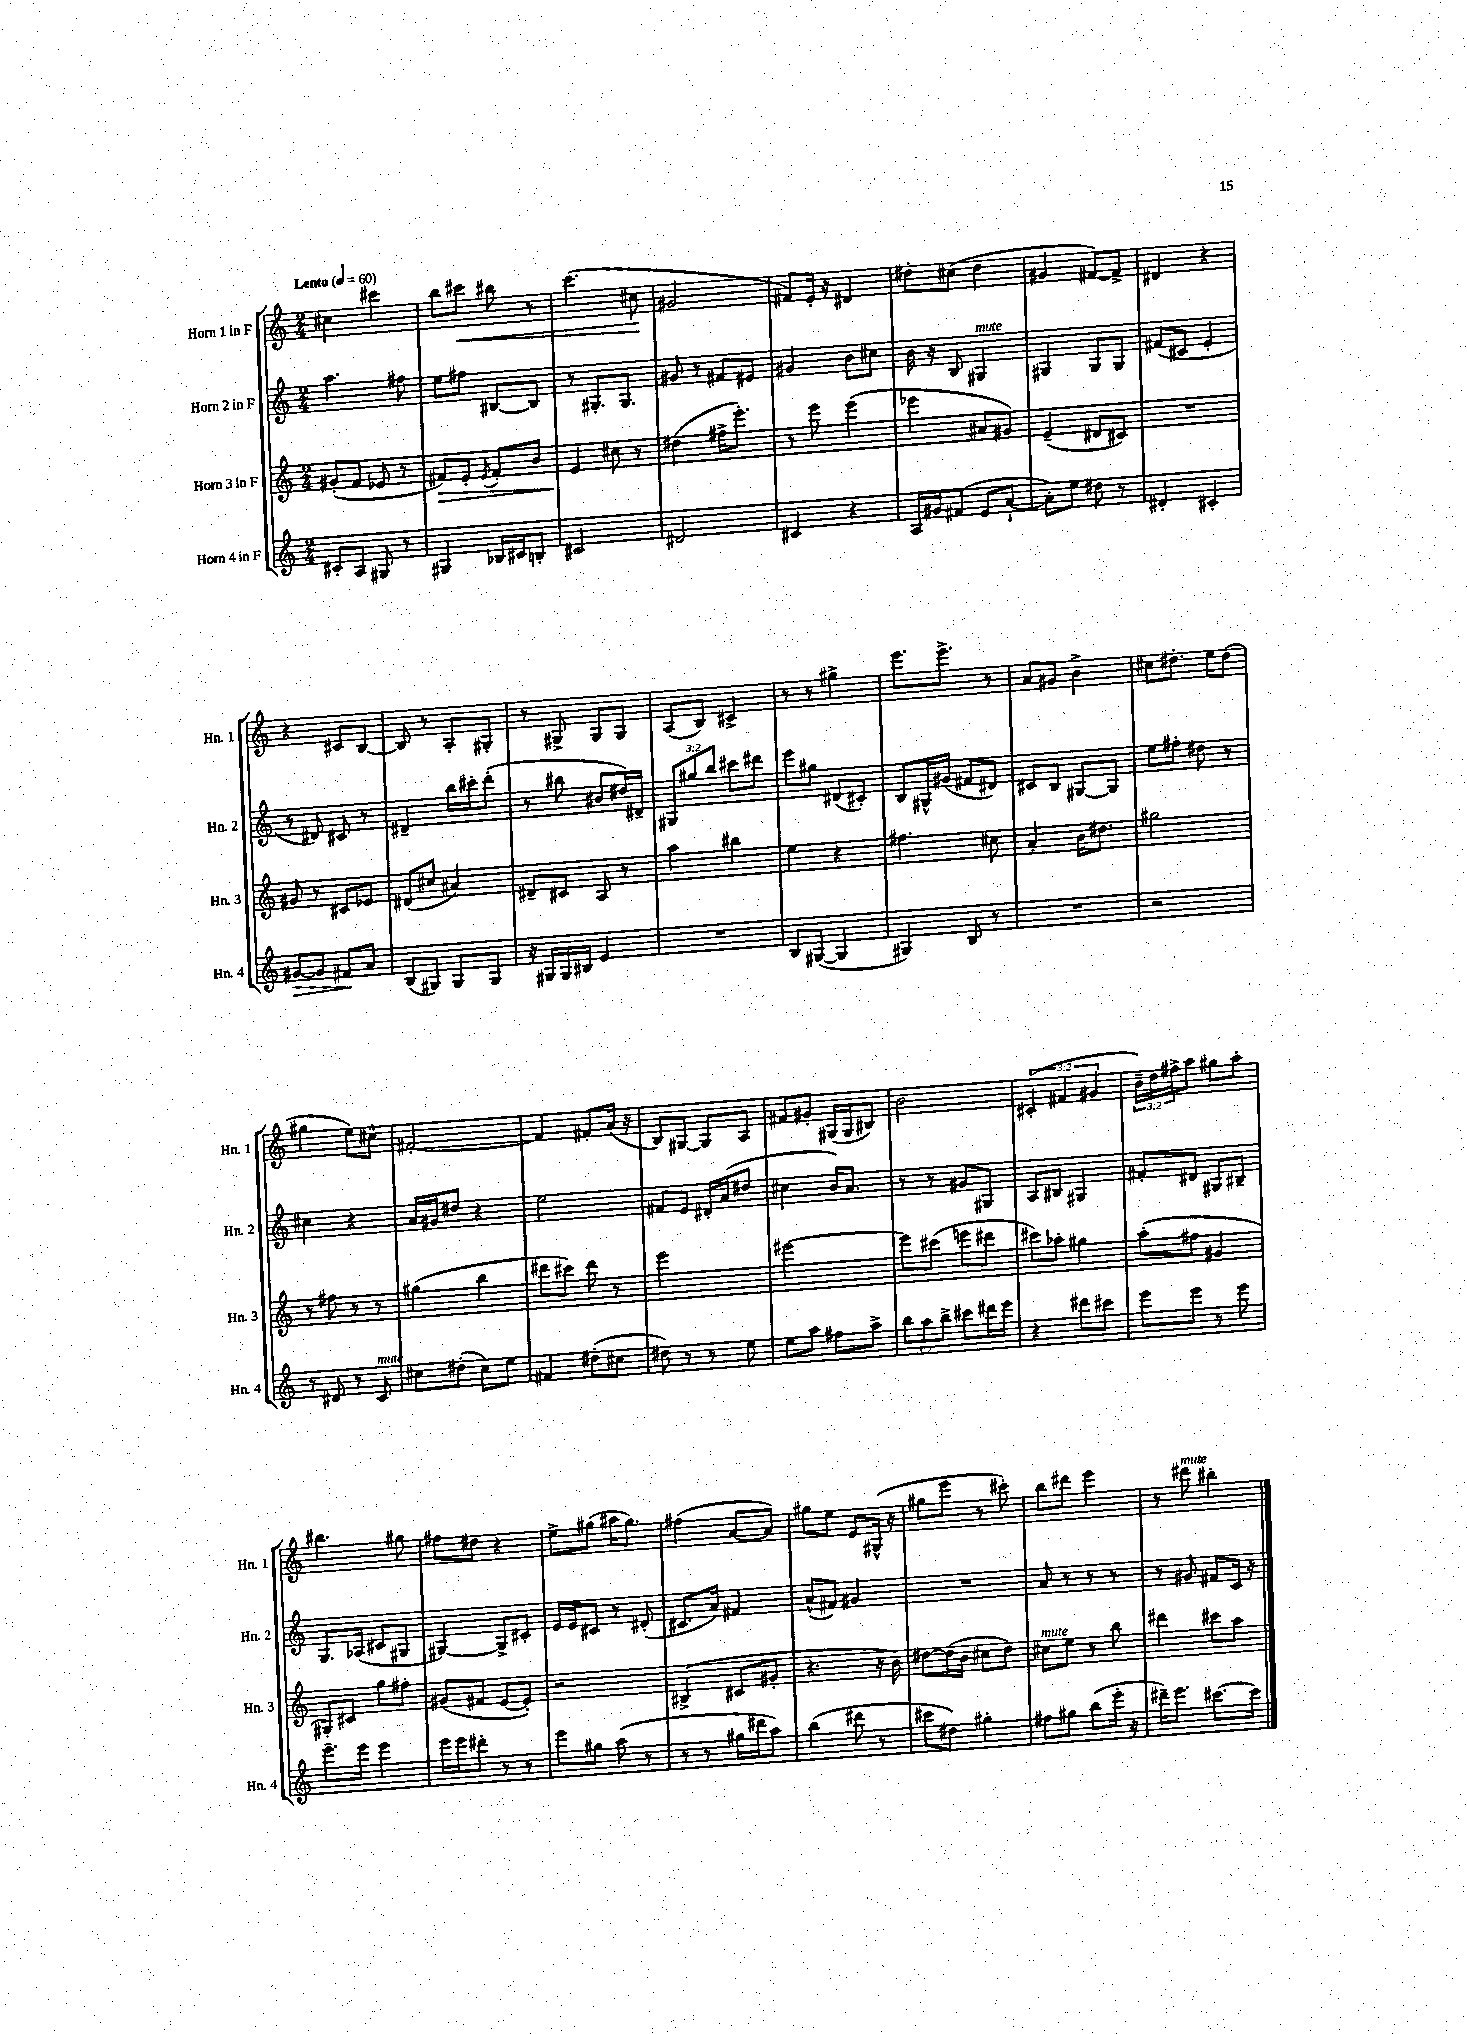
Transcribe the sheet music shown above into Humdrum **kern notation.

**kern	**dynam	**kern	**dynam	**kern	**kern	**dynam
*part4	*part4	*part3	*part3	*part2	*part1	*part1
*staff4	*staff4	*staff3	*staff3	*staff2	*staff1	*staff1
*I"Horn 4 in F	*	*I"Horn 3 in F	*	*I"Horn 2 in F	*I"Horn 1 in F	*
*I'Hn. 4	*	*I'Hn. 3	*	*I'Hn. 2	*I'Hn. 1	*
*clefG2	*	*clefG2	*	*clefG2	*clefG2	*
*k[]	*	*k[]	*	*k[]	*k[]	*
*M2/4	*	*M2/4	*	*M2/4	*M2/4	*
*MM60	*	*MM60	*	*MM60	*MM60	*
=1	=1	=1	=1	=1	=1	=1
!	!	!	!	!	!LO:TX:a:B:t=Lento	!
8c#X'/L	.	(8g#X'/L	.	4.aa\	4cc#X\	.
8A/J	.	8f/J	.	.	.	.
8G#X/	.	8e-X/	.	.	4ccc#X\	.
8r	.	8r	.	8ff#X\	.	.
=2	=2	=2	=2	=2	=2	=2
!	!	!	!LO:HP:b	!	!	!
4G#X/	.	8f#X/L)	>	8ee\L	8bb\L	.
!	!	!	!	!	!	!LO:HP:b
.	.	8e'/J	.	8ff#X\J	8ccc#X\J	<
.	.	8qe/	.	.	.	.
16B-X/LL	.	8f#'/L	.	[8B#X/L	8bb#X\	.
16c#X/J	.	.	.	.	.	.
8Bn'/J	.	8b/J	.	8B#/J]	8r	.
=3	=3	=3	=3	=3	=3	=3
2c#X/	.	4e/	.	8r	(4.ccc\	.
.	.	.	.	8.G#X'/L	.	.
.	.	8cc#X\	]	.	.	.
.	.	.	.	8.G#/J	.	.
.	.	8r	.	.	8cc#X\	.
.	.	.	.	.	.	[
=4	=4	=4	=4	=4	=4	=4
2d#X/	.	(4dd#X\	.	8g#X/	2g#X/	.
.	.	.	.	8r	.	.
.	.	16ff#X^\KL	.	8f#X/L	.	.
.	.	8.eee'\J)	.	.	.	.
.	.	.	.	8e#X/J	.	.
=5	=5	=5	=5	=5	=5	=5
4c#X/	.	8r	.	4g#X/	8f#X/L)	.
.	.	8eee\	.	.	16e'/Jk	.
.	.	.	.	.	16r	.
4r	.	(4eee\	.	8b\L	4d#X/	.
.	.	.	.	8cc#X\J	.	.
=6	=6	=6	=6	=6	=6	=6
16A/LL	.	4eee-X\	.	16b\	8dd#X'\L	.
16g#X/J	.	.	.	16r	.	.
(8f#X/J	.	.	.	8B/	(8cc#X\J	.
!	!	!	!	!LO:TX:a:i:t=mute	!	!
8e/L	.	8a#X/L	.	4G#X/	4dd#\	.
[8a`/J	.	8g#X/J)	.	.	.	.
=7	=7	=7	=7	=7	=7	=7
8a'\L])	.	(4e~/	.	4G#X/	4g#X/	.
8ee\J	.	.	.	.	.	.
8dd#X\	.	8d#X/L	.	8G#/L	[8f#X/L)	.
8r	.	8c#X/J)	.	8G#/J	8f#^/J]	.
=8	=8	=8	=8	=8	=8	=8
4d#X'/	.	2r	.	(8f#X/L	4d#X/	.
.	.	.	.	8c#X/J	.	.
4c#X'/	.	.	.	4e'/	4r	.
!!LO:LB:g=z
=9	=9	=9	=9	=9	=9	=9
!	!LO:HP:b	!	!	!	!	!
[8g#X/L	>	8g#X/	.	8r	4r	.
8g#/J]	.	8r	.	8d#X/)	.	.
8f#X/L	.	8c#X/L	.	8c#X/	8c#X/L	.
8a/J	]	8e-X/J	.	8r	[8B/J	.
=10	=10	=10	=10	=10	=10	=10
(8B/L	.	(8d#X/L	.	4d#X~/	8B/]	.
8G#X/J)	.	8cc#X/J	.	.	8r	.
8G#/L	.	4a#X/)	.	16bb\LL	8A'/L	.
.	.	.	.	16ccc#X'\J	.	.
8G#/J	.	.	.	(8ddd'\J	8G#X'/J	.
=11	=11	=11	=11	=11	=11	=11
16r	.	8d#X~/L	.	8r	8r	.
16G#X/LL	.	.	.	.	.	.
16G#/	.	8c#X/J	.	8bb#X\	8G#X^/	.
16B#X/JJ	.	.	.	.	.	.
4e/	.	8A/	.	8b#X/L	8G#/L	.
.	.	8r	.	16dd#X/L)	8G#/J	.
.	.	.	.	16d#X~/JJ	.	.
=12	=12	=12	=12	=12	=12	=12
2r	.	4aa\	.	12G#X/L	(8A/L	.
.	.	.	.	12gg#X/	.	.
.	.	.	.	.	8B/J)	.
.	.	.	.	12bb/J	.	.
.	.	4bb#X\	.	8ccc#X\L	4c#X^/	.
.	.	.	.	8ddd#X\J	.	.
=13	=13	=13	=13	=13	=13	=13
8B/L	.	4ee\	.	8eee\L	8r	.
([8G#X/J	.	.	.	8gg#X\J	8r	.
4G#/]	.	4r	.	(8d#X/L	4gg#X^\	.
.	.	.	.	8c#X'/J)	.	.
=14	=14	=14	=14	=14	=14	=14
4G#X/)	.	4.ff#X\	.	8B/L	8.eee\L	.
.	.	.	.	16G#X^^/L	.	.
.	.	.	.	(16g#X/JJ	8.eee^\J	.
8B/	.	.	.	8f#X/L	.	.
8r	.	8cc#X\	.	8d#X/J)	8r	.
=15	=15	=15	=15	=15	=15	=15
2r	.	4a'/	.	8c#X/L	8a/L	.
.	.	.	.	8B/J	8g#X/J	.
.	.	16b\KL	.	[8G#X/L	4b^\	.
.	.	8.dd#X\J	.	.	.	.
.	.	.	.	8G#/J]	.	.
=16	=16	=16	=16	=16	=16	=16
2r	.	2gg#X\	.	8ee\L	8cc#X\L	.
.	.	.	.	8ff#X'\J	8.dd#X'\J	.
.	.	.	.	8dd#X\	.	.
.	.	.	.	.	16ee\KL	.
.	.	.	.	8r	(8dd#\J	.
!!LO:LB:g=z
=17	=17	=17	=17	=17	=17	=17
8r	.	8r	.	4cc#X\	4gg#X\	.
8d#X/	.	8ff#X\	.	.	.	.
8r	.	8r	.	4r	8ee\L)	.
!LO:TX:a:i:t=mute	!	!	!	!	!	!
8c/	.	8r	.	.	8cc#X^^\J	.
=18	=18	=18	=18	=18	=18	=18
8cc#X\L	.	(4gg#X\	.	16a/LL	[2f#X'/	.
.	.	.	.	16g#X/J	.	.
(8dd#X'\J	.	.	.	8dd#X/J	.	.
8cc#\L)	.	4bb\	.	4r	.	.
8ee\J	.	.	.	.	.	.
=19	=19	=19	=19	=19	=19	=19
4f#X/	.	8ddd#X\L	.	2ee\	4f#/]	.
.	.	8ccc#X\J)	.	.	.	.
(8dd#X'\L	.	8ddd#\	.	.	8f#X'/L	.
8cc#X\J	.	8r	.	.	(16a/Jk	.
.	.	.	.	.	16r	.
=20	=20	=20	=20	=20	=20	=20
8dd#X\)	.	2eee\	.	8f#X/L	8B/L)	.
8r	.	.	.	8e/J	[8G#X/J	.
8r	.	.	.	16d#X'/LL	8G#/L]	.
.	.	.	.	(16a/J	.	.
8ee\	.	.	.	8dd#X/J	8A/J	.
=21	=21	=21	=21	=21	=21	=21
8ee\L	.	[2eee#X\	.	4cc#X\	8f#X/L	.
8aa\J	.	.	.	.	8g#X'/J	.
8ff#X\L	.	.	.	16b/KL)	(16G#X/LL	.
.	.	.	.	8.a/J	16G#/J	.
8aa^\J	.	.	.	.	8B#X/J)	.
=22	=22	=22	=22	=22	=22	=22
12bb\L	.	8eee#\L]	.	8r	2b\	.
12aa\	.	.	.	.	.	.
.	.	(8ccc#X\J	.	8r	.	.
12bb^\J	.	.	.	.	.	.
8ccc#X\L	.	8eeen\L	.	8g#X/L	.	.
16ddd#X\L	.	8ddd#X\J	.	8G#X/J	.	.
16eee\JJ	.	.	.	.	.	.
=23	=23	=23	=23	=23	=23	=23
4r	.	8ccc#X\L)	.	8A/L	(6c#X'/	.
.	.	8aa-X'\J	.	8B#X/J	.	.
.	.	.	.	.	6f#X/	.
8ddd#X\L	.	4gg#X\	.	4G#X/	.	.
.	.	.	.	.	6g#X/	.
8ccc#X\J	.	.	.	.	.	.
=24	=24	=24	=24	=24	=24	=24
8eee\L	.	(8aa'\L	.	8f#X'/L	24b~\LL)	.
.	.	.	.	.	24dd\	.
.	.	.	.	.	24ff#X^\J	.
8eee\J	.	8ff#X\J	.	8d#X/J	8aa\J	.
8r	.	4g#X/	.	8G#X/L	8gg#X\L	.
8eee\	.	.	.	8B#X~/J	8aa'\J	.
!!LO:LB:g=z
=25	=25	=25	=25	=25	=25	=25
8.eee~\L	.	8G#X'/L)	.	8.G/L	4.bb#X\	.
.	.	8c#X/J	.	.	.	.
16eee\Jk	.	.	.	(16A-X/Jk	.	.
4eee\	.	8gg\L	.	8c#X/L	.	.
.	.	8ff#X'\J	.	8G#X/J	8gg#X\	.
=26	=26	=26	=26	=26	=26	=26
16eee\LL	.	(8g#X/L	.	[4G#X/)	8ff#X\L	.
16eee\J	.	.	.	.	.	.
8ddd#X'\J	.	8f#X/J	.	.	8dd#X\J	.
8r	.	[8e/L	.	8G#^/L]	4r	.
8r	.	8e'/J])	.	8c#X'/J	.	.
=27	=27	=27	=27	=27	=27	=27
8eee\L	.	2r	.	16e/LL	8ee^\L	.
.	.	.	.	16e/J	.	.
8gg#X\J	.	.	.	8c#X/J	(8gg#X\J	.
(8aa\	.	.	.	8r	16aa#X\KL	.
.	.	.	.	.	8.gg#\J)	.
8r	.	.	.	(8d#X'/	.	.
=28	=28	=28	=28	=28	=28	=28
8r	.	(4B#X^/	.	8.c#X/L	(4ff#X\	.
8r	.	.	.	.	.	.
.	.	.	.	16a/Jk)	.	.
16gg#X\LL	.	8c#X/L	.	4f#X/	[8a/L	.
16ddd#X\J	.	.	.	.	.	.
8aa\J)	.	8g#X'/J	.	.	8a/J])	.
=29	=29	=29	=29	=29	=29	=29
(4bb\	.	4.r	.	(8a^^/L	8gg#X\L	.
.	.	.	.	8f#X/J)	8ee\J	.
8ddd#X\	.	.	.	4g#X/	8e/L	.
8r	.	16r	.	.	(16G#X^^/Jk	.
.	.	16b\)	.	.	16r	.
=30	=30	=30	=30	=30	=30	=30
8ccc#X\L	.	[8dd#X\L	.	2r	8gg#X\L	.
8dd#X\J)	.	(16dd#\L]	.	.	8eee\J	.
.	.	16b\JJ	.	.	.	.
4gg#X'\	.	8cc#X\L	.	.	8r	.
.	.	8dd#\J)	.	.	8ccc#X'\)	.
=31	=31	=31	=31	=31	=31	=31
!	!	!LO:TX:a:i:t=mute	!	!	!	!
8ff#X\L	.	8cc#X\L	.	8a/	8bb\L	.
8gg#X\J	.	8ee\J	.	8r	8ddd#X\J	.
(8bb\L	.	8r	.	8r	4eee\	.
16eee'\Jk	.	8bb\	.	8r	.	.
16r	.	.	.	.	.	.
=32	=32	=32	=32	=32	=32	=32
16ddd#X~\KL)	.	4ddd#X\	.	8r	8r	.
8.eee\J	.	.	.	.	.	.
!	!	!	!	!	!LO:TX:a:i:t=mute	!
.	.	.	.	8g#X/	8ddd#X\	.
[8.ccc#X\L	.	8ccc#X\L	.	8f#X/L	4bb#X'\	.
.	.	8aa\J	.	16c/Jk	.	.
16ccc#\Jk]	.	.	.	16r	.	.
==	==	==	==	==	==	==
*-	*-	*-	*-	*-	*-	*-
